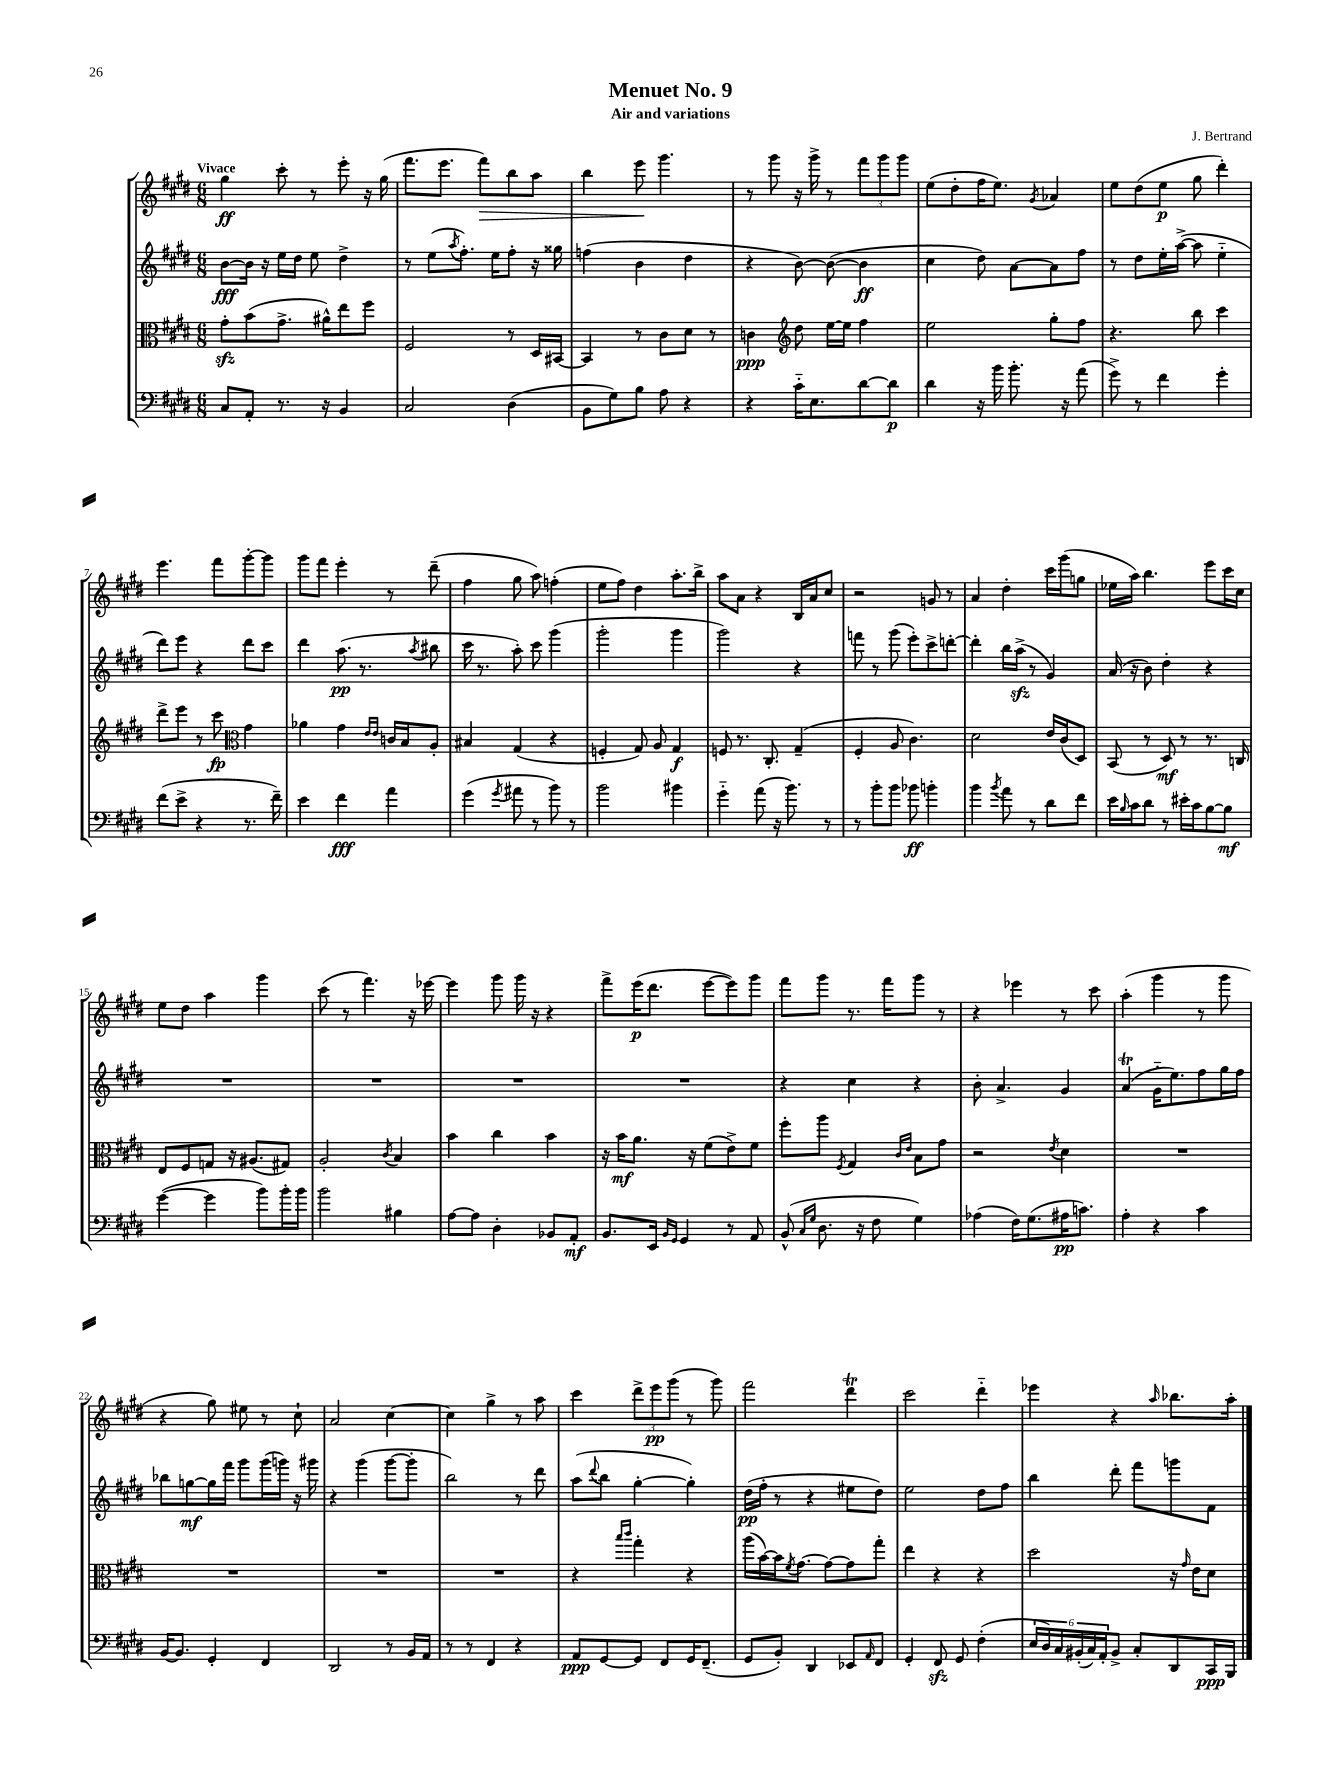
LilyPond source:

\header { title = "Menuet No. 9" composer = "J. Bertrand" subtitle = "Air and variations" }
<<
\new StaffGroup <<
\new Staff = "s0" {
    \clef treble \key e \major \numericTimeSignature \time 6/8 \tempo "Vivace"
    gis''4\ff cis'''8-. r8 e'''8-. r16 gis''16( |
    fis'''8. e'''8. fis'''8\>) b''8 a''8 |
    b''4 e'''8\! gis'''4. |
    r8 gis'''8 r16 gis'''16-> r8 \tuplet 3/2 { fis'''8 gis'''8 gis'''8 } |
    e''8( dis''8-. fis''16 e''8.) \acciaccatura { gis'8 } aes'4 |
    e''8 dis''8( e''8\p gis''8 dis'''4-.) |
    e'''4. fis'''8 gis'''8~-. gis'''8 |
    gis'''8 fis'''8 e'''4-. r8 dis'''8--( |
    fis''4 gis''8 a''8) f''4-.( |
    e''8 fis''8) dis''4 a''8.-. b''16-> |
    a''8 a'8 r4 b16 a'16 cis''8 |
    r2 g'8 r8 |
    a'4 dis''4-. cis'''16 gis'''16( g''8 |
    ees''16 a''16) b''4. e'''8 cis'''16 cis''16 |
    e''8 dis''8 a''4 gis'''4 |
    cis'''8( r8 fis'''4.) r16 ees'''16~ |
    ees'''4 gis'''8 gis'''16 r16 r4 |
    fis'''8-> e'''16\p( dis'''8. e'''8~ e'''8) gis'''8 |
    fis'''8 gis'''8 r8. fis'''16 gis'''8 r8 |
    r4 ees'''4 r8 cis'''8 |
    a''4-.( gis'''4 r8 gis'''8 |
    r4 gis''8) eis''8 r8 cis''8-! |
    a'2 cis''4~ |
    cis''4 gis''4-> r8 a''8 |
    cis'''4 \tuplet 3/2 { dis'''8-> e'''8\pp gis'''8( } r8 gis'''8) |
    fis'''2 dis'''4\trill |
    cis'''2 dis'''4-_ |
    ees'''4 r4 \grace { a''16 } bes''8. a''16-. \bar "|." |
}
\new Staff = "s1" {
    \clef treble \key e \major \numericTimeSignature \time 6/8
    b'8~\fff b'16 r16 e''16 dis''16 e''8 dis''4-> |
    r8 e''8( \acciaccatura { a''8 } fis''8.-.) e''16 fis''8-. r16 gisis''16 |
    f''4( b'4 dis''4 |
    r4 b'8~) b'8~( b'4\ff |
    cis''4 dis''8) a'8~ a'8 fis''8 |
    r8 dis''8 e''16-. a''16~->( a''8 e''4-_ |
    dis'''8) e'''8 r4 dis'''8 cis'''8 |
    dis'''4 a''8.\pp( r8. \acciaccatura { a''8 } bis''8 |
    cis'''16 r8. a''8-.) cis'''8 gis'''4( |
    gis'''2-. gis'''4 |
    gis'''2) r4 |
    f'''8 r8 gis'''8( e'''8-.) cis'''8-> d'''8~-. |
    d'''4-. b''16 a''16->\sfz( r8 gis'4) |
    a'16( r16 b'8) dis''4-. r4 |
    R2. |
    R2. |
    R2. |
    R2. |
    r4 cis''4 r4 |
    b'8-. a'4.-> gis'4 |
    a'4\trill( gis'16-_ e''8.) fis''8 gis''16 fis''16 |
    bes''8 g''8~\mf g''16 fis'''16 gis'''8 gis'''16( g'''16) r16 gis'''16 |
    r4 gis'''4( gis'''8~ gis'''8-. |
    b''2) r8 dis'''8 |
    a''8( \appoggiatura { dis'''8 } b''8 gis''4~-. gis''4-.) |
    dis''16\pp( fis''16-. r8 r4 eis''8 dis''8) |
    e''2 dis''8 fis''8 |
    b''4 dis'''8-. fis'''8 g'''8 fis'8 \bar "|." |
}
\new Staff = "s2" {
    \clef alto \key e \major \numericTimeSignature \time 6/8
    gis'8-.\sfz b'8( gis'8.-> ais'16-^) e''8 fis''8 |
    fis2 r8 dis16 bis,16~ |
    bis,4 r8 cis'8 dis'8 r8 |
    c'4\ppp \clef treble dis''8 e''16~ e''16 fis''4 |
    e''2 gis''8-. fis''8 |
    r4. b''8 cis'''4 |
    dis'''8-> e'''8 r8 cis'''8\fp \clef alto gis'4 |
    aes'4 gis'4 \grace { e'16 e'16 } c'16 b16 a8-. |
    bis4 gis4( r4 |
    f4-. gis8) a8 gis4\f |
    f8 r8. cis8.-. gis4--( |
    fis4-. a8 cis'4.) |
    dis'2 e'16 cis'16( dis8) |
    b,8( r8 dis8\mf) r8 r8. c16 |
    e8 fis8 g8 r16 ais8.( gis8) |
    a2-. \acciaccatura { cis'8 } b4 |
    b'4 cis''4 b'4 |
    r16 b'16\mf a'8. r16 fis'8( e'8->) fis'8 |
    fis''8-. a''8 \acciaccatura { fis8 } gis4 \grace { cis'16 e'16 } b8 gis'8 |
    r2 \acciaccatura { e'8 } dis'4 |
    R2. |
    R2. |
    R2. |
    R2. |
    r4 \grace { b''16 cis'''16 } gis''4-. r4 |
    a''16( b'16~) b'16 \acciaccatura { fis'8 } gis'8.~ gis'8~ gis'8 gis''8-. |
    e''4 r4 r4 |
    dis''2 r16 \grace { gis'16 } e'16 dis'8 \bar "|." |
}
\new Staff = "s3" {
    \clef bass \key e \major \numericTimeSignature \time 6/8
    cis8 a,8-. r8. r16 b,4 |
    cis2 dis4( |
    b,8 gis8) b8 a8 r4 |
    r4 cis'16-_ e8. dis'8~ dis'8\p |
    dis'4 r16 b'16 b'8.-. r16 a'8( |
    gis'8->) r8 fis'4 gis'4-. |
    fis'8( e'8-> r4 r8. fis'16--) |
    e'4 fis'4\fff a'4 |
    gis'4( \acciaccatura { gis'8 } ais'8 r8 b'8) r8 |
    b'2 bis'4 |
    gis'4-_ a'8( r16 b'8.) r8 |
    r8 b'8-. b'8 bes'8\ff b'4-. |
    b'4 \acciaccatura { b'8 } a'8 r8 dis'8 fis'8 |
    e'16 \grace { b16 } cis'16 dis'8 r8 eis'16-. cis'16 b8~ b8\mf |
    gis'4~( gis'4 b'8) b'16-. b'16 |
    b'2 bis4 |
    a8~ a8 dis4-. bes,8 a,8-.\mf |
    b,8. e,16 \grace { b,16 gis,16 } gis,4 r8 a,8 |
    b,8-^( \grace { cis16 gis16 } dis8. r16 fis8 gis4) |
    aes4( fis16) gis8.( ais16\pp c'8.) |
    a4-. r4 cis'4 |
    b,16~ b,8. gis,4-. fis,4 |
    dis,2 r8 b,16 a,16 |
    r8 r8 fis,4 r4 |
    a,8\ppp gis,8~ gis,8 fis,8 gis,16 fis,8.--( |
    gis,8 b,8-.) dis,4 ees,8 \grace { a,16 } fis,8 |
    gis,4-. fis,8\sfz gis,8 fis4-.( |
    \tuplet 6/4 { e16 dis16) cis16 bis,16-.( cis16) a,16-. } bis,8-> cis8-. dis,8 cis,16\ppp b,,16 \bar "|." |
}
>>
>>
